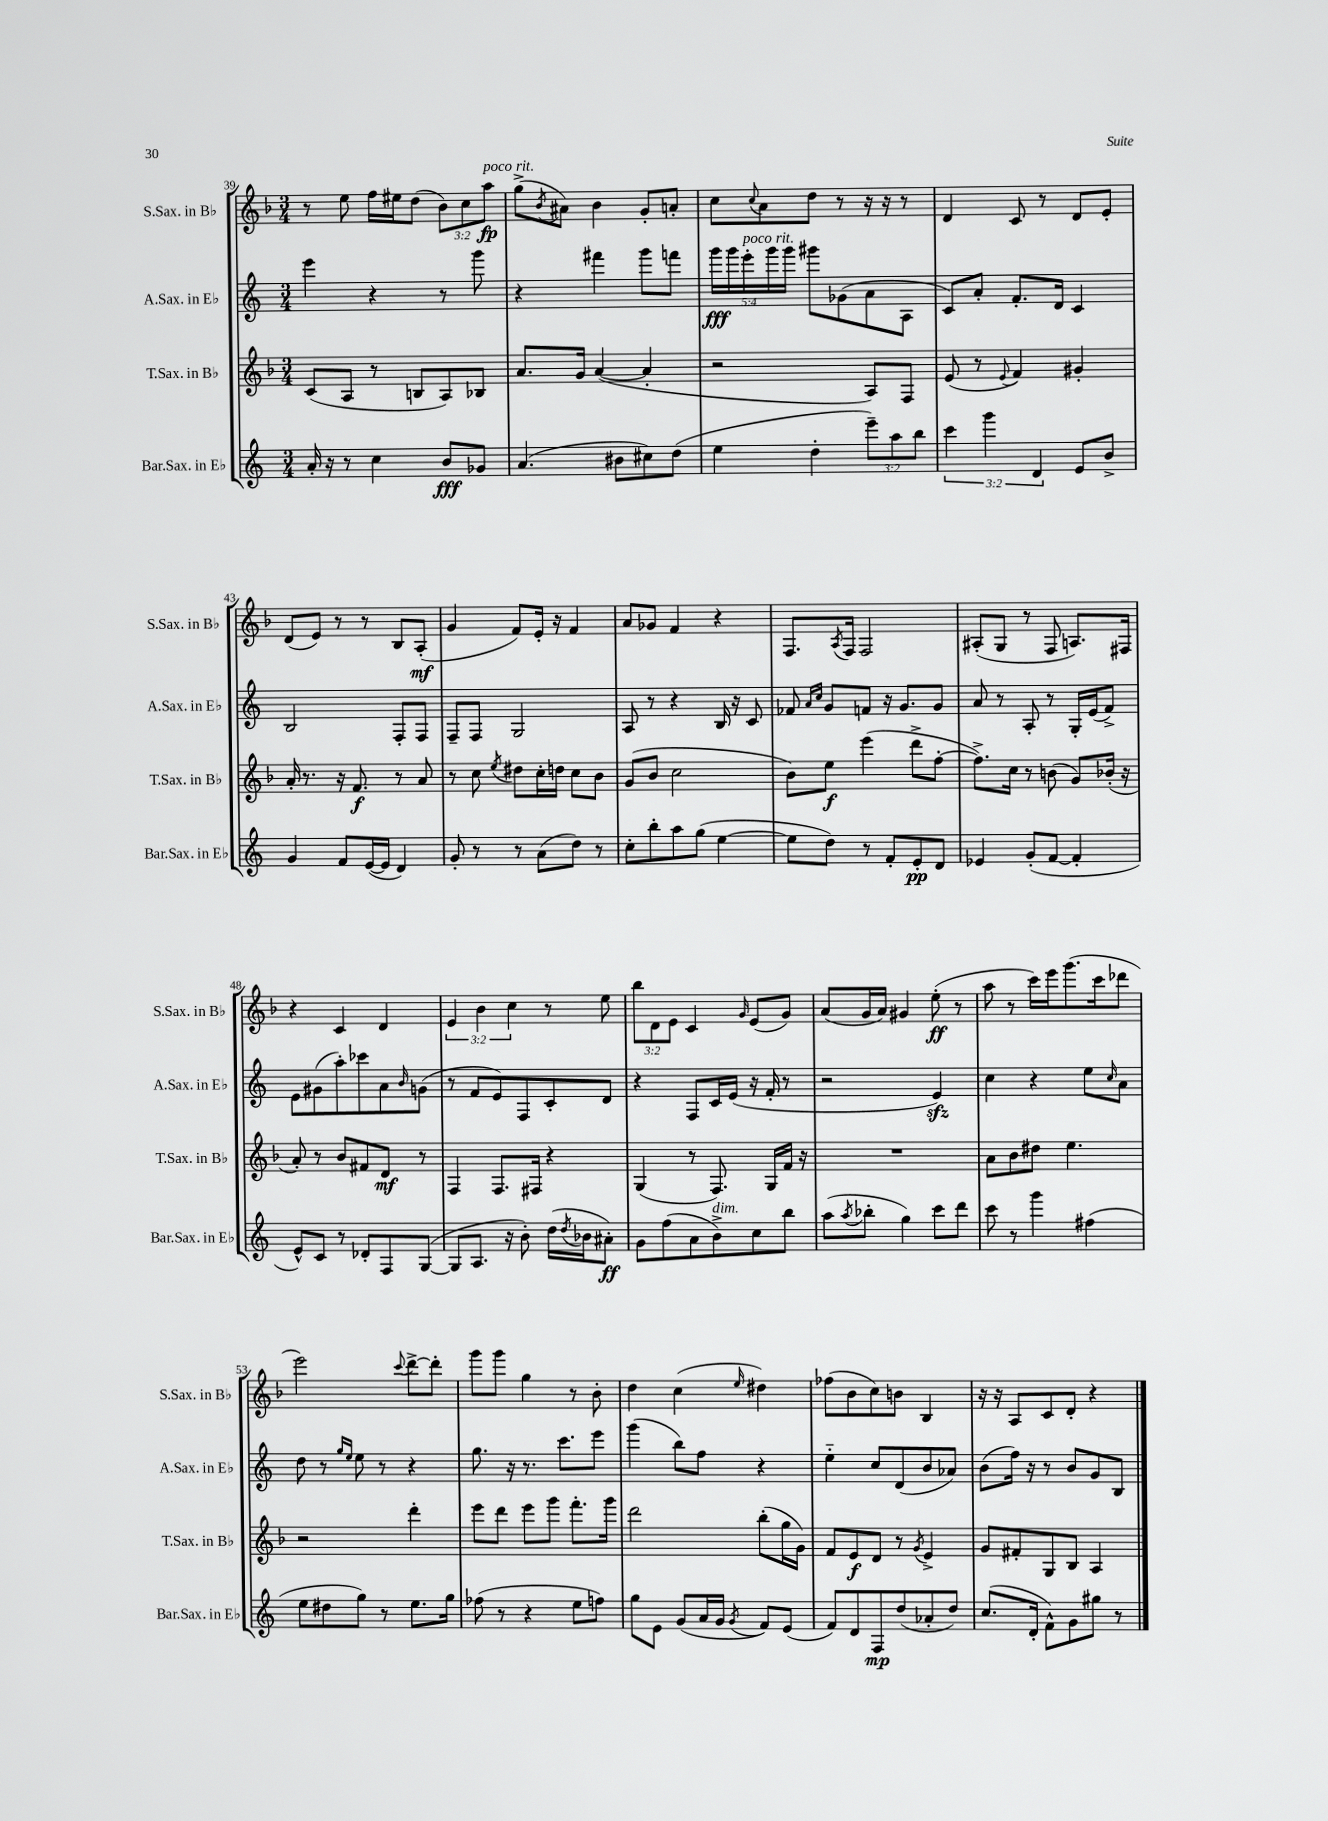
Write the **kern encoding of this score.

**kern	**dynam	**kern	**dynam	**kern	**dynam	**kern	**dynam
*part4	*part4	*part3	*part3	*part2	*part2	*part1	*part1
*staff4	*staff4	*staff3	*staff3	*staff2	*staff2	*staff1	*staff1
*I"Bar.Sax. in E♭	*	*I"T.Sax. in B♭	*	*I"A.Sax. in E♭	*	*I"S.Sax. in B♭	*
*I'Bar.Sax. in E♭	*	*I'T.Sax. in B♭	*	*I'A.Sax. in E♭	*	*I'S.Sax. in B♭	*
*clefG2	*	*clefG2	*	*clefG2	*	*clefG2	*
*k[]	*	*k[b-]	*	*k[]	*	*k[b-]	*
*M3/4	*	*M3/4	*	*M3/4	*	*M3/4	*
=39	=39	=39	=39	=39	=39	=39	=39
16a'/	.	(8c/L	.	4eee\	.	8r	.
16r	.	.	.	.	.	.	.
8r	.	8A/J	.	.	.	8ee\	.
4cc\	.	8r	.	4r	.	16ff\LL	.
.	.	.	.	.	.	16ee#X\J	.
.	.	8Bn/L	.	.	.	(8dd\J	.
8b/L	fff	8A/)	.	8r	.	12b-\L)	.
.	.	.	.	.	.	12cc\	.
8g-X/J	.	8B-X/J	.	8ggg\	.	.	.
!	!	!	!	!	!	!LO:TX:a:i:t=poco rit.	!
.	.	.	.	.	.	12aa\J	fp
=40	=40	=40	=40	=40	=40	=40	=40
(4.a/	.	8.a/L	.	4r	.	(8gg^\L	.
.	.	.	.	.	.	8qb-/	.
.	.	.	.	.	.	8a#X\J)	.
.	.	16g/Jk	.	.	.	.	.
.	.	([4a/	.	4fff#X\	.	4b-\	.
8b#X\L	.	.	.	.	.	.	.
8cc#X\)	.	4a'/]	.	8ggg\L	.	8g'/L	.
(8dd\J	.	.	.	8fffn\J	.	8an'/J	.
=41	=41	=41	=41	=41	=41	=41	=41
4ee\	.	2r	.	20ggg\LL	fff	8cc\L	.
.	.	.	.	20ggg\	.	.	.
!	!	!	!	!LO:TX:a:i:t=poco rit.	!	!	!
.	.	.	.	20eee'\	.	.	.
.	.	.	.	.	.	8qqcc/	.
.	.	.	.	.	.	8a\	.
.	.	.	.	20ggg\	.	.	.
.	.	.	.	20ggg\JJ	.	.	.
4dd'\	.	.	.	8ggg#X\L	.	8dd\J	.
.	.	.	.	(8g-X\	.	8r	.
12eee~\L)	.	8A/L)	.	8a\	.	16r	.
.	.	.	.	.	.	16r	.
12aa\	.	.	.	.	.	.	.
.	.	8F/J	.	8A\J	.	8r	.
12bb\J	.	.	.	.	.	.	.
=42	=42	=42	=42	=42	=42	=42	=42
6ccc\	.	(8e/	.	8c/L)	.	4d/	.
.	.	8r	.	8a'/J	.	.	.
6ggg\	.	.	.	.	.	.	.
.	.	8qqe/	.	.	.	.	.
.	.	4f/)	.	8.f'/L	.	8c/	.
6d/	.	.	.	.	.	.	.
.	.	.	.	.	.	8r	.
.	.	.	.	16d/Jk	.	.	.
8e/L	.	4g#X'/	.	4c/	.	8d/L	.
8b^/J	.	.	.	.	.	8e'/J	.
!!LO:LB:g=z
=43	=43	=43	=43	=43	=43	=43	=43
4g/	.	16a'/	.	2B/	.	(8d/L	.
.	.	8.r	.	.	.	.	.
.	.	.	.	.	.	8e/J)	.
8f/L	.	16r	.	.	.	8r	.
.	.	8.f/	f	.	.	.	.
([16e/L	.	.	.	.	.	8r	.
16e/JJ]	.	.	.	.	.	.	.
4d/)	.	8r	.	8F'/L	.	8B-/L	.
.	.	8a/	.	8F/J	.	(8A'/J	mf
=44	=44	=44	=44	=44	=44	=44	=44
8g'/	.	8r	.	8F~/L	.	4g/	.
8r	.	8cc\	.	8F/J	.	.	.
.	.	8qee/	.	.	.	.	.
8r	.	8dd#X\L	.	2G/	.	8f/L)	.
(8a\L	.	16cc'\L	.	.	.	16e'/Jk	.
.	.	16ddn\JJ	.	.	.	16r	.
8dd\J)	.	8cc\L	.	.	.	4f/	.
8r	.	8b-\J	.	.	.	.	.
=45	=45	=45	=45	=45	=45	=45	=45
8cc'\L	.	(8g/L	.	8A/	.	8a/L	.
8bb'\	.	8b-/J	.	8r	.	8g-X/J	.
8aa\	.	2cc\	.	4r	.	4f/	.
(8gg\J	.	.	.	.	.	.	.
[4ee\	.	.	.	16B/	.	4r	.
.	.	.	.	16r	.	.	.
.	.	.	.	8c/	.	.	.
=46	=46	=46	=46	=46	=46	=46	=46
8ee\L]	.	8b-\L)	.	8f-X/	.	8.F/L	.
.	.	.	.	16qqa/LL	.	.	.
.	.	.	.	16qqcc/JJ	.	.	.
8dd\J)	.	8ee\J	f	8g/L	.	.	.
.	.	.	.	.	.	8qA/	.
.	.	.	.	.	.	16F/Jk	.
8r	.	(4eee\	.	8fn/J	.	2F/	.
8f'/L	.	.	.	16r	.	.	.
.	.	.	.	8.g/L	.	.	.
8e'/	pp	8ddd^\L	.	.	.	.	.
8d/J	.	[8ff'\J	.	8g/J	.	.	.
=47	=47	=47	=47	=47	=47	=47	=47
4e-X/	.	8.ff^\L])	.	8a/	.	(8A#X'/L	.
.	.	.	.	8r	.	8G/J	.
.	.	16cc\Jk	.	.	.	.	.
(8g'/L	.	8r	.	8A'/	.	8r	.
[8f/J	.	(8bn\	.	8r	.	8F/	.
4f'/]	.	8g/L)	.	16G'/LL	.	8.An/L)	.
.	.	.	.	(16e/J	.	.	.
.	.	(16b-X'/Jk	.	8f^/J)	.	.	.
.	.	16r	.	.	.	16F#X/Jk	.
!!LO:LB:g=z
=48	=48	=48	=48	=48	=48	=48	=48
8e^^/L)	.	8a'/)	.	8e\L	.	4r	.
8c/J	.	8r	.	(8g#X\	.	.	.
8r	.	8b-/L	.	8aa'\)	.	4c/	.
8d-X'/L	.	8f#X/	.	8ccc-X\	.	.	.
8F/	.	8d/J	mf	8a\	.	4d/	.
.	.	.	.	16qqb/	.	.	.
([8G/J	.	8r	.	(8gn\J	.	.	.
=49	=49	=49	=49	=49	=49	=49	=49
8G/L]	.	4F/	.	8r	.	6e/	.
8.A/J	.	.	.	8f/L	.	.	.
.	.	.	.	.	.	6b-\	.
.	.	8.F/L	.	8e/)	.	.	.
16r	.	.	.	.	.	.	.
.	.	.	.	.	.	6cc\	.
8b'\)	.	.	.	8F/	.	.	.
.	.	16F#X/Jk	.	.	.	.	.
(16dd\LL	.	4r	.	8c'/	.	8r	.
8qdd/	.	.	.	.	.	.	.
16b-X\J	.	.	.	.	.	.	.
8a#X'\J)	ff	.	.	8d/J	.	8ee\	.
=50	=50	=50	=50	=50	=50	=50	=50
8g\L	.	(4G/	.	4r	.	12bb-\L	.
.	.	.	.	.	.	12d\	.
(8ff\	.	.	.	.	.	.	.
.	.	.	.	.	.	12e\J	.
8a\	.	8r	.	8F/L	.	4c/	.
!LO:TX:a:i:t=dim.	!	!	!	!	!	!	!
8b^\)	.	8.F/)	.	16c/L	.	.	.
.	.	.	.	(16e/JJ	.	.	.
.	.	.	.	.	.	16qqg/	.
8cc\	.	.	.	16r	.	(8e/L	.
.	.	16G/LL	.	16f'/	.	.	.
8bb\J	.	16f/JJ	.	8r	.	8g/J)	.
.	.	16r	.	.	.	.	.
=51	=51	=51	=51	=51	=51	=51	=51
(8aa\L	.	2.r	.	2r	.	(8a/L	.
8qaa/	.	.	.	.	.	.	.
8bb-X'\J	.	.	.	.	.	16g/L	.
.	.	.	.	.	.	16a/JJ)	.
4gg\)	.	.	.	.	.	4g#X/	.
8ccc\L	.	.	.	4ezz/)	.	(8ee'\	ff
8ddd\J	.	.	.	.	.	8r	.
=52	=52	=52	=52	=52	=52	=52	=52
8ccc\	.	8a\L	.	4cc\	.	8aa\	.
8r	.	8b-\	.	.	.	8r	.
4ggg\	.	8dd#X\J	.	4r	.	16ccc\LL)	.
.	.	.	.	.	.	16eee\J	.
.	.	4.ee\	.	.	.	(8.ggg\	.
(4ff#X\	.	.	.	8ee\L	.	.	.
.	.	.	.	.	.	16ccc\k	.
.	.	.	.	16qqcc/	.	.	.
.	.	.	.	8a\J	.	8ddd-X\J	.
!!LO:LB:g=z
=53	=53	=53	=53	=53	=53	=53	=53
8ee\L	.	2r	.	8dd\	.	2eee\)	.
8dd#X\	.	.	.	8r	.	.	.
.	.	.	.	16qqgg/LL	.	.	.
.	.	.	.	16qqee/JJ	.	.	.
8gg\J)	.	.	.	8ee\	.	.	.
8r	.	.	.	8r	.	.	.
.	.	.	.	.	.	8qqccc/	.
8.ee\L	.	4ddd'\	.	4r	.	[8ddd^\L	.
.	.	.	.	.	.	8ddd'\J]	.
16gg\Jk	.	.	.	.	.	.	.
=54	=54	=54	=54	=54	=54	=54	=54
(8ff-X\	.	8eee\L	.	8.gg\	.	8ggg\L	.
8r	.	8ddd\J	.	.	.	8ggg\J	.
.	.	.	.	16r	.	.	.
4r	.	8eee\L	.	8.r	.	4gg\	.
.	.	8ggg\J	.	.	.	.	.
.	.	.	.	8.ccc\L	.	.	.
8ee\L	.	8.fff'\L	.	.	.	8r	.
8ffn\J)	.	.	.	8eee\J	.	8b-'\	.
.	.	16ggg\Jk	.	.	.	.	.
=55	=55	=55	=55	=55	=55	=55	=55
8gg\L	.	2ddd\	.	(4ggg\	.	4dd\	.
8e\J	.	.	.	.	.	.	.
(8g/L	.	.	.	8bb\L)	.	(4cc\	.
16a/L	.	.	.	8ff\J	.	.	.
16g/JJ	.	.	.	.	.	.	.
8qg/	.	.	.	.	.	16qqee/	.
8f/L)	.	(8bb-'\L	.	4r	.	4dd#X\)	.
(8e/J	.	16gg\L	.	.	.	.	.
.	.	16g\JJ)	.	.	.	.	.
=56	=56	=56	=56	=56	=56	=56	=56
8f/L)	.	8f/L	.	4ee\	.	(8ff-X\L	.
8d/	.	8e/	f	.	.	8b-\	.
8F/	mp	8d/J	.	8cc/L	.	8cc\)	.
(8dd/	.	8r	.	(8d/	.	8bn\J	.
.	.	8qg/	.	.	.	.	.
8a-X'/	.	4e^/	.	8b/	.	4B-/	.
8dd/J)	.	.	.	8a-X/J)	.	.	.
=57	=57	=57	=57	=57	=57	=57	=57
(8.cc/L	.	8g/L	.	(8b\L	.	16r	.
.	.	.	.	.	.	16r	.
.	.	8f#X'/	.	16ff\Jk)	.	8A/L	.
16d'/Jk	.	.	.	16r	.	.	.
8f^^\L)	.	8G/	.	8r	.	8c/	.
8g\	.	8B-/J	.	8b/L	.	8d'/J	.
8gg#X\J	.	4A/	.	8g/	.	4r	.
8r	.	.	.	8B/J	.	.	.
==	==	==	==	==	==	==	==
*-	*-	*-	*-	*-	*-	*-	*-
